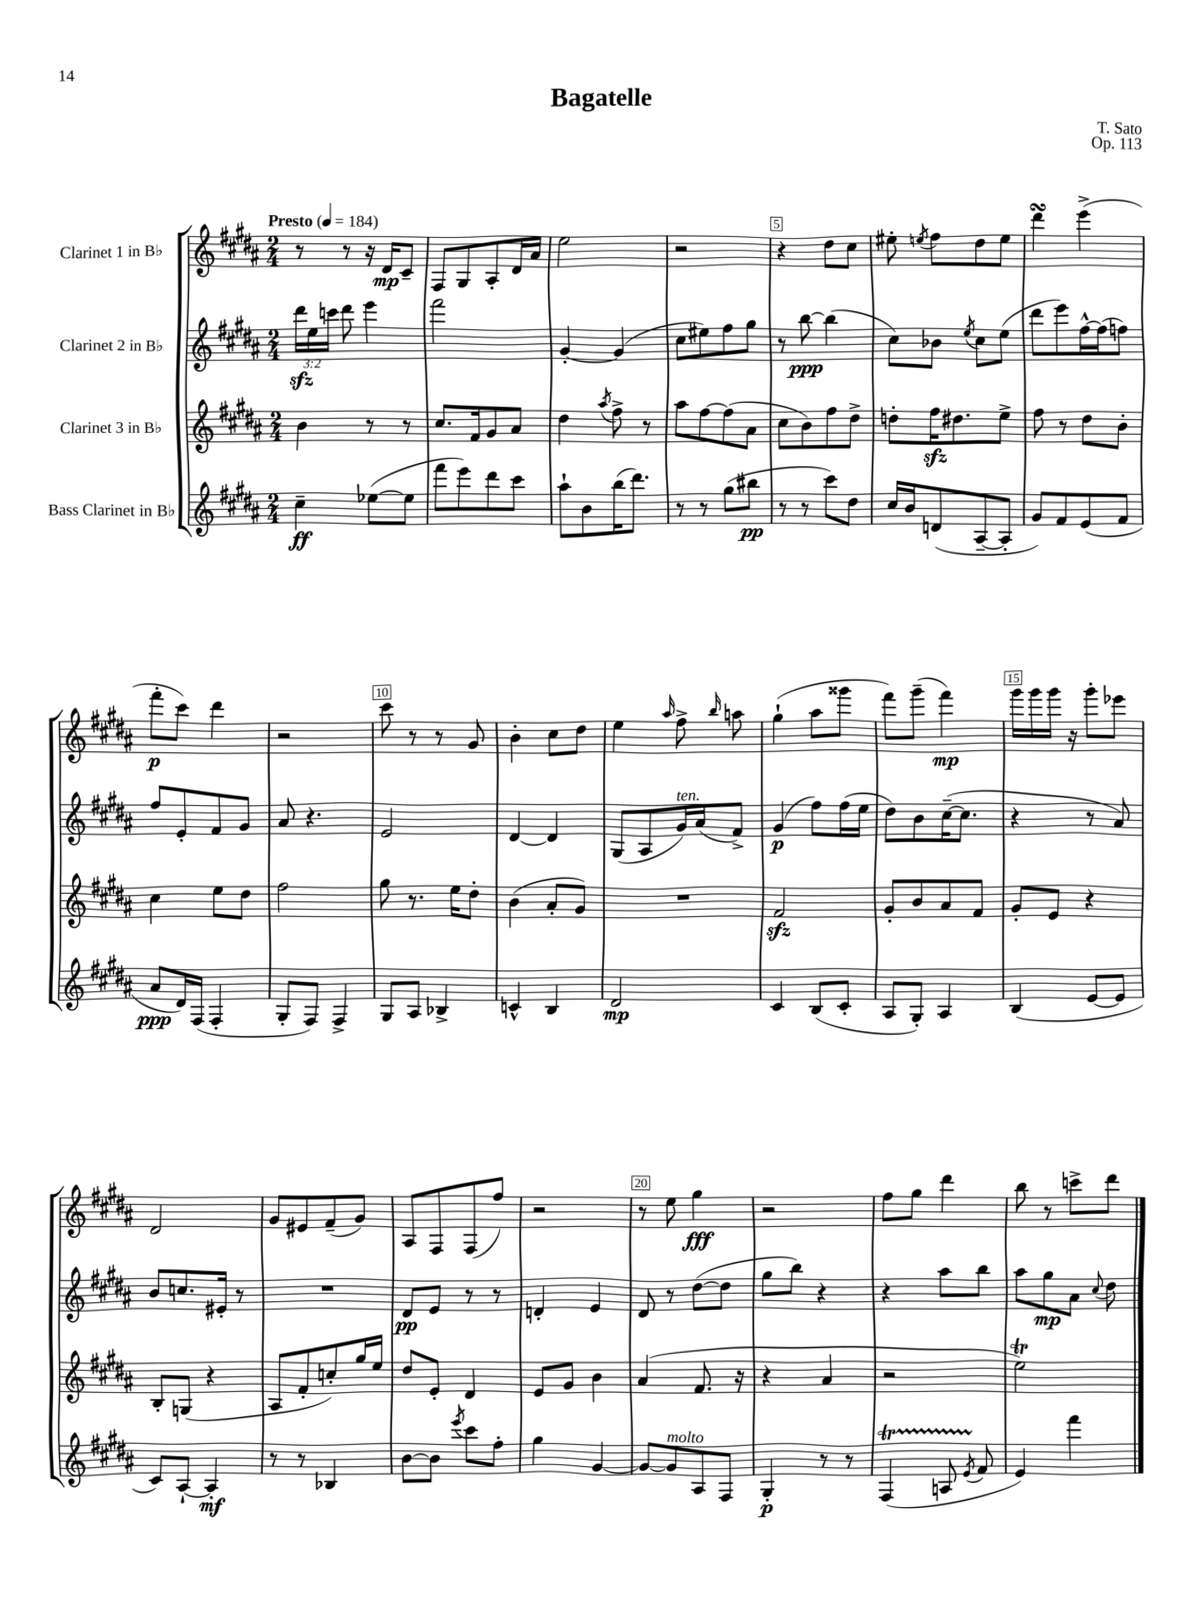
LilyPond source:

\header { title = "Bagatelle" composer = "T. Sato" opus = "Op. 113" }
<<
\new StaffGroup <<
\new Staff = "s0" \with { instrumentName = "Clarinet 1 in Bb" } {
    \clef treble \key b \major \numericTimeSignature \time 2/4 \tempo "Presto" 4 = 184
    \autoBeamOff r8 r8 r16 dis'16[\mp cis'8]-- |
    fis8[ gis8 ais8-. dis'16 ais'16] |
    e''2 |
    r2 |
    r4 dis''8[ cis''8] |
    eis''8-. \acciaccatura { e''8 } fis''8[ dis''8 e''8] |
    dis'''4\turn e'''4->( |
    fis'''8[-.\p cis'''8]) dis'''4 |
    r2 |
    cis'''8 r8 r8 gis'8 |
    b'4-. cis''8[ dis''8] |
    e''4 \grace { ais''16 } fis''8-> \grace { b''16 } a''8 |
    gis''4-!( ais''8[ gisis'''8] |
    fis'''8[) gis'''8]--( fis'''4\mp) |
    gis'''16[ gis'''16 gis'''16] r16 gis'''8[-. ees'''8] |
    dis'2 |
    gis'8[ eis'8 fis'8--( gis'8]) |
    ais8[ fis8 fis8( fis''8]) |
    r2 |
    r8 e''8 gis''4\fff |
    r2 |
    fis''8[ gis''8] dis'''4 |
    b''8 r8 c'''8[-> dis'''8] \bar "|." |
}
\new Staff = "s1" \with { instrumentName = "Clarinet 2 in Bb" } {
    \clef treble \key b \major \numericTimeSignature \time 2/4 \override Staff.TupletNumber.text = #tuplet-number::calc-fraction-text
    \autoBeamOff \tuplet 3/2 { dis'''16[\sfz e''16 c'''16] } dis'''8 e'''4 |
    fis'''2 |
    gis'4~-. gis'4( |
    cis''8[ eis''8) fis''8 gis''8] |
    r8 b''8~\ppp b''4( |
    cis''8[) bes'8] \acciaccatura { e''8 } cis''8[ e''8]( |
    dis'''8[ e'''8) fis''16~-^ fis''16( f''8]) |
    fis''8[ e'8-. fis'8 gis'8] |
    ais'8 r4. |
    e'2 |
    dis'4~ dis'4 |
    gis8[( ais8 gis'16^\markup { \italic "ten." }) ais'16( fis'8]->) |
    gis'4\p( fis''8[) fis''16( e''16] |
    dis''8[) b'8 cis''16~--( cis''8.] |
    r4 r8 ais'8) |
    b'8[ c''8. eis'16]-. r8 |
    R2 |
    dis'8[\pp e'8] r8 r8 |
    d'4-. e'4 |
    dis'8 r8 dis''8[~( dis''8] |
    gis''8[ b''8]) r4 |
    r4 ais''8[ b''8] |
    ais''8[ gis''8\mp ais'8] \appoggiatura { cis''8 } dis''8 \bar "|." |
}
\new Staff = "s2" \with { instrumentName = "Clarinet 3 in Bb" } {
    \clef treble \key b \major \numericTimeSignature \time 2/4
    \autoBeamOff b'4 r8 r8 |
    cis''8.[ fis'16 gis'8 ais'8] |
    dis''4 \acciaccatura { ais''8 } fis''8-> r8 |
    ais''8[ fis''8~ fis''8( ais'8] |
    cis''8[ b'8) fis''8 dis''8]-> |
    d''8[-. fis''16\sfz dis''8. e''8]-> |
    fis''8 r8 dis''8[ b'8]-. |
    cis''4 e''8[ dis''8] |
    fis''2 |
    gis''8 r8. e''16[ dis''8]-. |
    b'4( ais'8[-. gis'8]) |
    R2 |
    fis'2\sfz |
    gis'8[-. b'8 ais'8 fis'8] |
    gis'8[-. e'8] r4 |
    b8[-. g8]( r4 |
    ais8[ fis'8-. c''8-.) gis''16 e''16] |
    dis''8[ e'8]-. dis'4 |
    e'8[ gis'8] b'4 |
    ais'4( fis'8. r16 |
    r4 ais'4 |
    r2 |
    e''2\trill) \bar "|." |
}
\new Staff = "s3" \with { instrumentName = "Bass Clarinet in Bb" } {
    \clef treble \key b \major \numericTimeSignature \time 2/4
    \autoBeamOff cis''4--\ff ees''8[~( ees''8] |
    fis'''8[ e'''8) dis'''8 cis'''8] |
    ais''8[-! b'8 b''16( dis'''8.]) |
    r8 r8 gis''8[( bis''8]\pp |
    r8 r8 cis'''8[) dis''8] |
    cis''16[ b'16 d'8( ais8~-- ais8]-. |
    gis'8[) fis'8 e'8( fis'8] |
    ais'8[\ppp dis'16) fis16]( fis4-. |
    gis8[-. fis8]) fis4-> |
    gis8[ ais8] bes4-> |
    c'4-^ b4 |
    dis'2\mp |
    cis'4 b8[( cis'8]-. |
    ais8[ gis8]-.) ais4 |
    b4( e'8[~ e'8] |
    cis'8[) ais8]~-! ais4-.\mf |
    r8 r8 bes4 |
    b'8[~ b'8] \acciaccatura { e'''8 } cis'''8[ fis''8]-. |
    gis''4 gis'4~ |
    gis'8[~ gis'8^\markup { \italic "molto" } ais8 fis8] |
    gis4-.\p r8 r8 |
    fis4\startTrillSpan( a8 \acciaccatura { e'8 } fis'8\stopTrillSpan |
    e'4) fis'''4 \bar "|." |
}
>>
>>
\layout { \context { \Score \override BarNumber.break-visibility = ##(#f #t #t) barNumberVisibility = #(every-nth-bar-number-visible 5) \override BarNumber.stencil = #(make-stencil-boxer 0.1 0.3 ly:text-interface::print) } }
